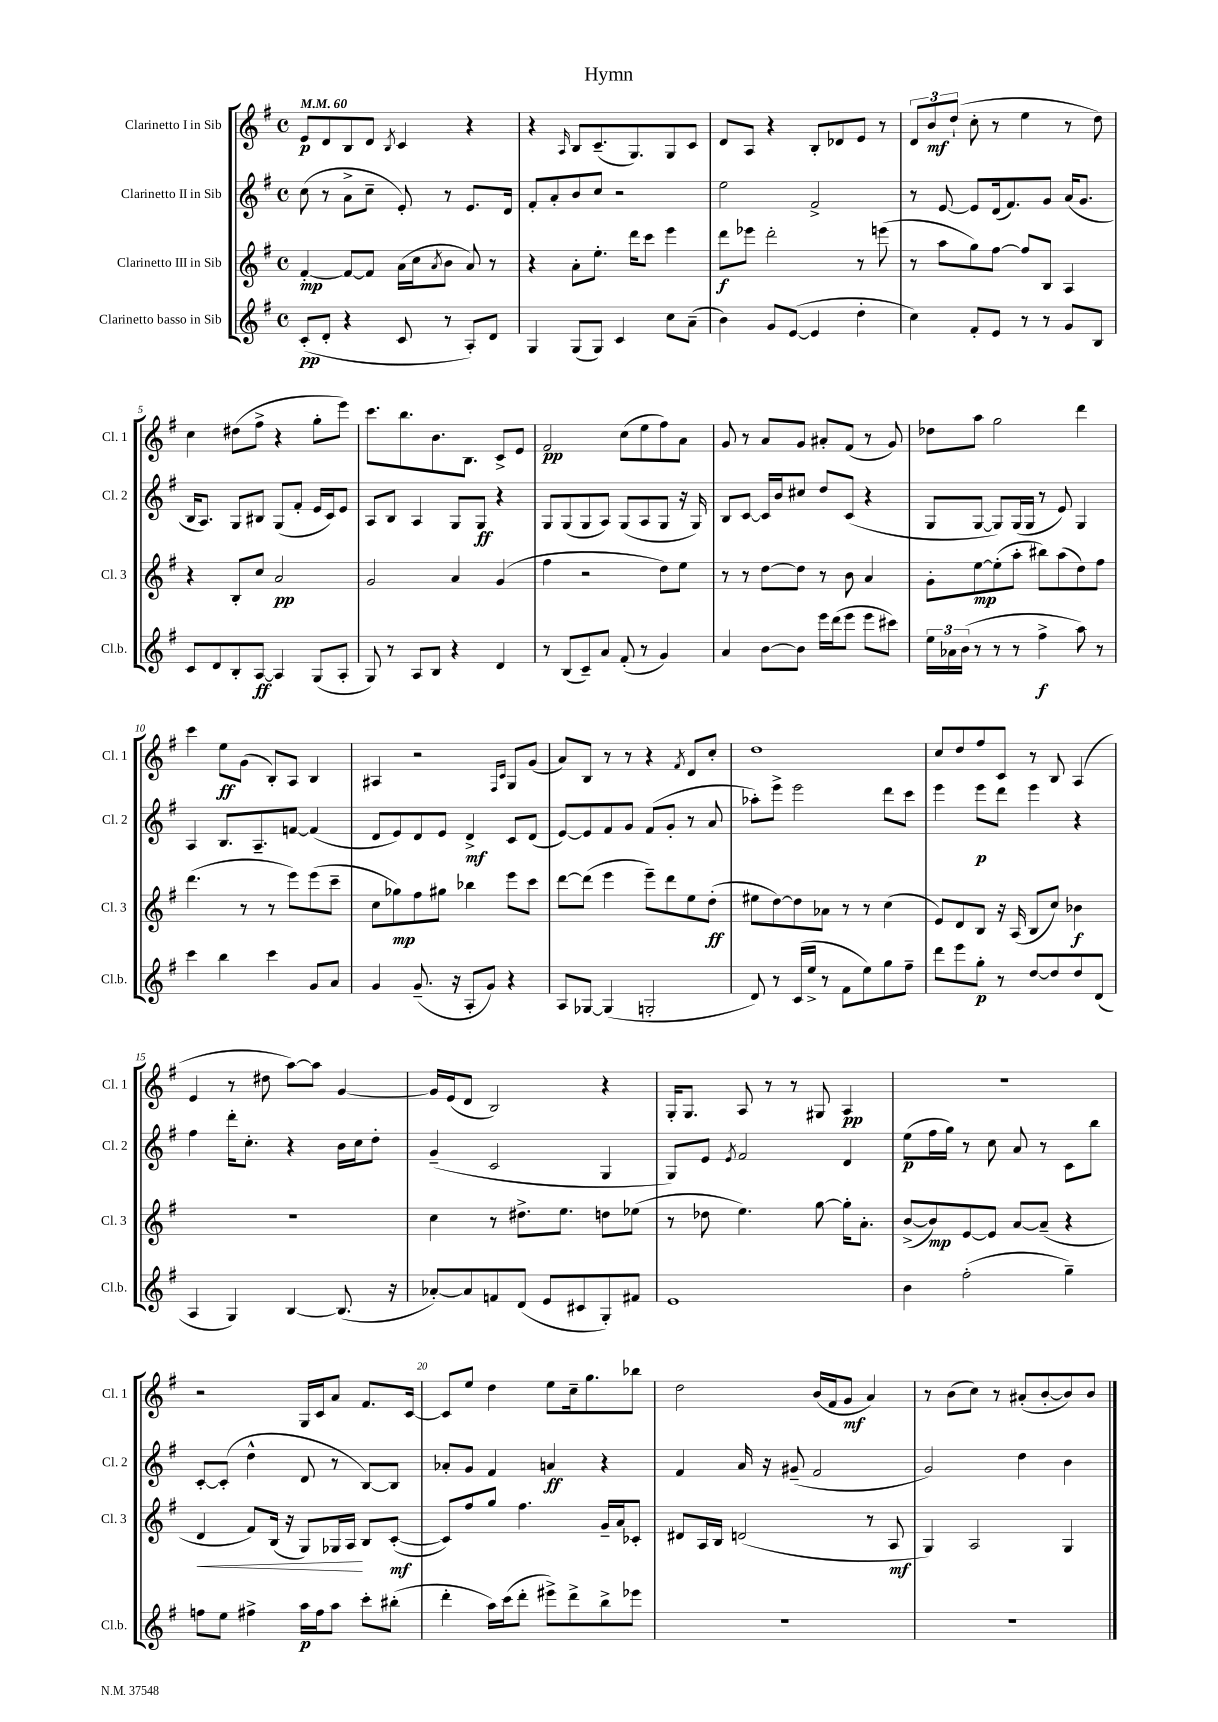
\header { title = "Hymn" }
<<
\new StaffGroup <<
\new Staff = "s0" \with { instrumentName = "Clarinetto I in Sib" shortInstrumentName = "Cl. 1" } {
    \clef treble \key g \major \defaultTimeSignature \time 4/4 \tempo 4 = 60
    e'8\p d'8 b8 d'8 \acciaccatura { b8 } c'4 r4 |
    r4 \grace { a16 } b8 c'8.--( g8.) g8 c'8 |
    d'8 a8 r4 b8-. des'8 e'8 r8 |
    \tuplet 3/2 { d'8 b'8\mf d''8-!( } c''8-. r8 e''4 r8 d''8) |
    c''4 dis''8( fis''8-> r4 g''8-. e'''8) |
    c'''8. b''8. b'8. b8. c'8-> e'8 |
    fis'2\pp c''8( e''8 fis''8) a'8 |
    g'8 r8 a'8 g'8 ais'8-. fis'8( r8 g'8) |
    des''8 a''8 g''2 d'''4 |
    c'''4 e''8\ff g'8( b8-.) a8 b4 |
    ais4 r2 \grace { fis16 c'16 } g8 g'8( |
    a'8) b8 r8 r8 r4 \acciaccatura { fis'8 } d'8 c''8-. |
    d''1 |
    c''8 d''8 fis''8 c'8 r8 b8 a4( |
    e'4 r8 dis''8 a''8~) a''8 g'4~ |
    g'16 e'16( d'8 b2) r4 |
    g16-. g8. a8 r8 r8 gis8 a4\pp |
    R1 |
    r2 g16 c'16 a'8 fis'8. c'16~ |
    c'8 e''8 d''4 e''8 c''16-- g''8. bes''8 |
    d''2 b'16( fis'16 g'8\mf a'4) |
    r8 b'8( c''8) r8 ais'8-.( b'8~-. b'8) b'8 \bar "|." |
}
\new Staff = "s1" \with { instrumentName = "Clarinetto II in Sib" shortInstrumentName = "Cl. 2" } {
    \clef treble \key g \major \defaultTimeSignature \time 4/4
    c''8( r8 a'8-> c''8-- e'8-.) r8 e'8. d'16 |
    fis'8-. a'8-. b'8 c''8 r2 |
    e''2 fis'2-> |
    r8 e'8~ e'8 d'16( fis'8.) g'8 a'16( g'8. |
    b16 a8.) g8 bis8 g8( fis'8-. e'16 c'16) e'8 |
    a8 b8 a4 g8 g8\ff r4 |
    g8 g8( g8 a8) g8( a8 g8 r16 g16) |
    b8 c'8~ c'16 b'16 cis''8 d''8 c'8( r4 |
    g8 g8~ g8) g16( g16 r8 e'8) g4 |
    a4 b8. a8.-- f'8~ f'4( |
    d'8 e'8) d'8 e'8 d'4->\mf c'8 d'8( |
    e'8~) e'8 fis'8 g'8 fis'8( g'8-. r8 a'8 |
    aes''8-.) e'''8-> e'''2 d'''8 c'''8 |
    e'''4 e'''8\p d'''8 e'''4 r4 |
    fis''4 d'''16-. c''8.-. r4 b'16 c''16 d''8-. |
    g'4--( c'2 g4 |
    g8) e'8 \acciaccatura { e'8 } fis'2 d'4 |
    e''8\p( fis''16 g''16) r8 c''8 a'8 r8 c'8 b''8 |
    c'8~-. c'8-.( d''4-^ d'8 r8 b8~) b8 |
    aes'8-. g'8 fis'4 a'4\ff r4 |
    fis'4 a'16 r16 gis'8--( fis'2 |
    g'2) d''4 b'4 \bar "|." |
}
\new Staff = "s2" \with { instrumentName = "Clarinetto III in Sib" shortInstrumentName = "Cl. 3" } {
    \clef treble \key g \major \defaultTimeSignature \time 4/4
    fis'4~-.\mp fis'8~ fis'8 a'16( c''16 \acciaccatura { a'8 } b'8 a'8) r8 |
    r4 a'8-. e''8.-. d'''16 c'''8 e'''4 |
    d'''8\f ees'''8 d'''2-. r8 e'''8( |
    r8 a''8 g''8) fis''8~ fis''8 b8 a4 |
    r4 b8-. c''8 a'2\pp |
    g'2 a'4 g'4( |
    fis''4 r2 d''8) e''8 |
    r8 r8 d''8~ d''8 r8 b'8 a'4 |
    g'8-. e''8~\mp e''8-.( a''8-. bis''8) a''8( d''8) fis''8 |
    d'''4.( r8 r8 e'''8) e'''8( c'''8-- |
    c''8 ges''8\mp) fis''8 gis''8 bes''4 e'''8 c'''8 |
    d'''8~ d'''8( e'''4 e'''8--) d'''8 e''8 d''8-.\ff( |
    eis''8 d''8~) d''8 aes'8 r8 r8 c''4( |
    e'8) d'8 b8 r16 a16( b8 c''8) bes'4\f |
    R1 |
    c''4 r8 dis''8.-> e''8. d''8 ees''8( |
    r8 des''8 e''4.) g''8~ g''16-. a'8.-. |
    b'8~->( b'8\mp) e'8~ e'8 a'8~ a'8--( r4 |
    d'4\< fis'8) b16( r16 g8) ges16 a16\! b8 c'8~-.\mf( |
    c'8) fis''8 g''8 fis''4. g'16-- a'16 ces'8-. |
    dis'8 a16 b16 d'2( r8 a8\mf |
    g4) a2 g4 \bar "|." |
}
\new Staff = "s3" \with { instrumentName = "Clarinetto basso in Sib" shortInstrumentName = "Cl.b." } {
    \clef treble \key g \major \defaultTimeSignature \time 4/4
    c'8-.\pp( d'8-. r4 c'8 r8 a8-.) d'8 |
    g4 g8( g8) c'4 c''8 a'8--( |
    b'4) g'8 e'8~( e'4 d''4-. |
    c''4) fis'8-. e'8 r8 r8 g'8 b8 |
    c'8 d'8 b8-. a8~\ff a4 g8( a8-. |
    g8) r8 a8 b8 r4 d'4 |
    r8 b8( c'8--) a'8 fis'8-.( r8 g'4) |
    a'4 b'8~ b'8 e'''16 d'''16( e'''8 e'''8 cis'''8) |
    \tuplet 3/2 { e''16 aes'16 b'16( } r8 r8 r8 fis''4->\f a''8) r8 |
    c'''4 b''4 c'''4 g'8 a'8 |
    g'4 g'8.--( r16 a8-. g'8) r4 |
    a8 ges8~ ges4( g2-. |
    d'8) r8 c'16( e''16-> r8 fis'8 e''8) g''8 fis''8-- |
    d'''8 e'''8 g''8-.\p r8 d''8~ d''8 d''8 d'8( |
    a4 g4) b4~ b8.( r16 |
    aes'8~-.) aes'8 f'8 d'8( e'8 cis'8 g8-.) fis'8 |
    e'1 |
    b'4 fis''2-.( g''4--) |
    f''8 e''8 fis''4-> a''16\p fis''16 a''8 c'''8-. bis''8-.( |
    d'''4-. a''16) c'''16( d'''8-. eis'''8->) d'''8-> b''8-> ees'''8 |
    R1 |
    R1 \bar "|." |
}
>>
>>
\layout { \context { \Score \override BarNumber.break-visibility = ##(#f #t #t) barNumberVisibility = #(every-nth-bar-number-visible 5) } }
